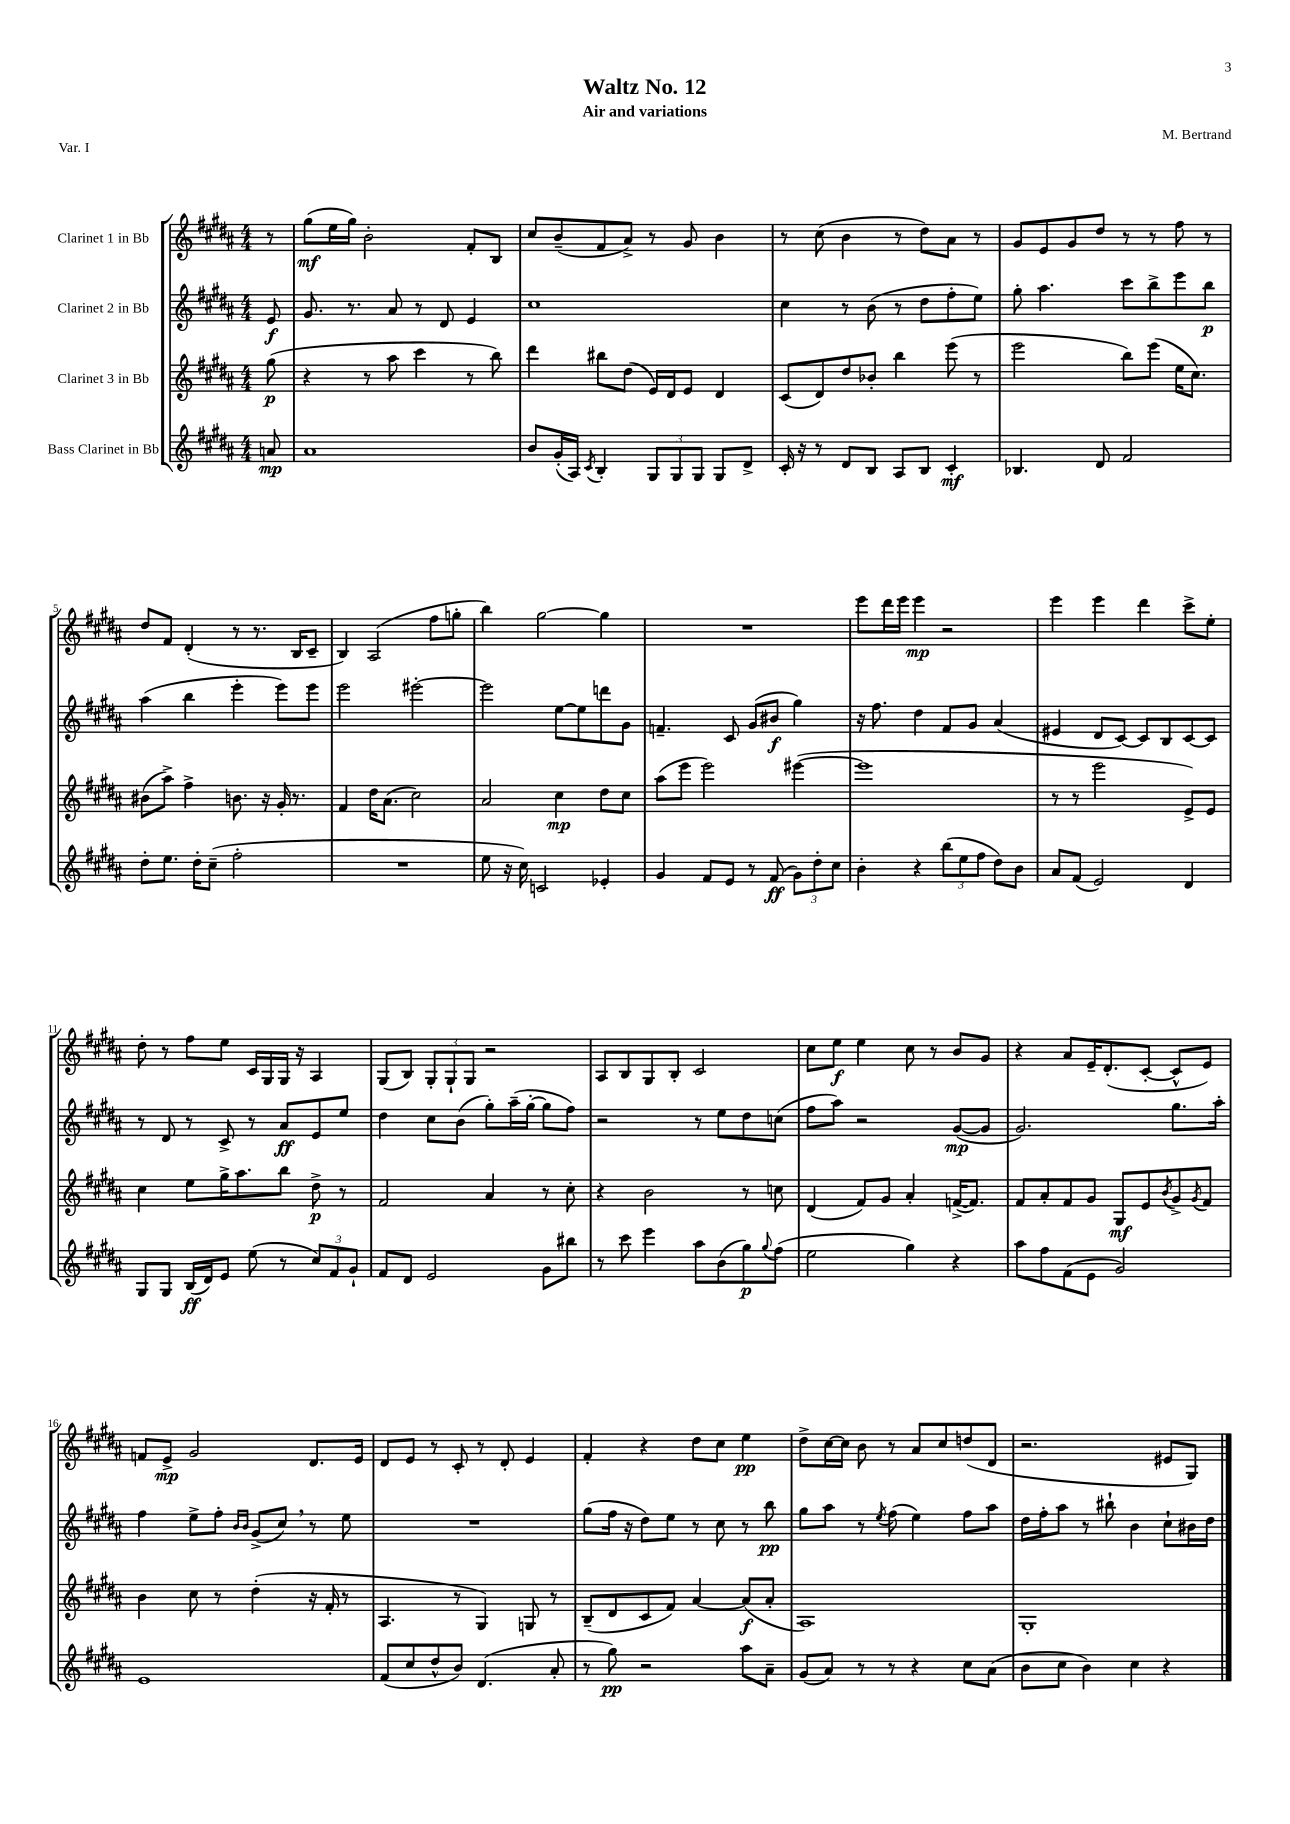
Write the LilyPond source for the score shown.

\header { title = "Waltz No. 12" composer = "M. Bertrand" subtitle = "Air and variations" piece = "Var. I" }
<<
\new StaffGroup <<
\new Staff = "s0" \with { instrumentName = "Clarinet 1 in Bb" } {
    \clef treble \key b \major \numericTimeSignature \time 4/4 \partial 8
    r8 |
    gis''8\mf( e''16 gis''16) b'2-. fis'8-. b8 |
    cis''8 b'8--( fis'8 ais'8->) r8 gis'8 b'4 |
    r8 cis''8( b'4 r8 dis''8) ais'8 r8 |
    gis'8 e'8 gis'8 dis''8 r8 r8 fis''8 r8 |
    dis''8 fis'8 dis'4-.( r8 r8. b16 cis'8-- |
    b4) ais2( fis''8 g''8-. |
    b''4) gis''2~ gis''4 |
    R1 |
    e'''8 dis'''16 e'''16 e'''4\mp r2 |
    e'''4 e'''4 dis'''4 cis'''8-> e''8-. |
    dis''8-. r8 fis''8 e''8 cis'16 gis16 gis16 r16 ais4 |
    gis8( b8) \tuplet 3/2 { gis8-. gis8-! gis8 } r2 |
    ais8 b8 gis8 b8-. cis'2 |
    cis''8 e''8\f e''4 cis''8 r8 b'8 gis'8 |
    r4 ais'8 e'16-- dis'8.-.( cis'8~-. cis'8-^ e'8) |
    f'8 e'8->\mp gis'2 dis'8. e'16 |
    dis'8 e'8 r8 cis'8-. r8 dis'8-. e'4 |
    fis'4-. r4 dis''8 cis''8 e''4\pp |
    dis''8-> cis''16~ cis''16 b'8 r8 ais'8 cis''8 d''8( dis'8 |
    r2. eis'8 gis8) \bar "|." |
}
\new Staff = "s1" \with { instrumentName = "Clarinet 2 in Bb" } {
    \clef treble \key b \major \numericTimeSignature \time 4/4 \partial 8
    e'8\f |
    gis'8. r8. ais'8 r8 dis'8 e'4 |
    cis''1 |
    cis''4 r8 b'8( r8 dis''8 fis''8-. e''8) |
    gis''8-. ais''4. cis'''8 b''8-> e'''8 b''8\p |
    ais''4( b''4 e'''4-. e'''8) e'''8 |
    e'''2 eis'''2~-. |
    eis'''2 e''8~ e''8 d'''8 gis'8 |
    f'4.-- cis'8 gis'8( bis'8\f gis''4) |
    r16 fis''8. dis''4 fis'8 gis'8 ais'4( |
    eis'4 dis'8 cis'8~) cis'8 b8 cis'8~ cis'8 |
    r8 dis'8 r8 cis'8-> r8 ais'8\ff e'8 e''8 |
    dis''4 cis''8 b'8( gis''8-.) ais''16--( gis''16~-. gis''8 fis''8) |
    r2 r8 e''8 dis''8 c''8( |
    fis''8 ais''8) r2 gis'8~\mp( gis'8 |
    gis'2.) gis''8. ais''16-. |
    fis''4 e''8-> fis''8-. \grace { b'16 b'16 } gis'8->( cis''8) \breathe r8 e''8 |
    R1 |
    gis''8( fis''16 r16 dis''8) e''8 r8 cis''8 r8 b''8\pp |
    gis''8 ais''8 r8 \acciaccatura { e''8 } fis''8( e''4) fis''8 ais''8 |
    dis''16 fis''16-. ais''8 r8 bis''8-! b'4 cis''8-! bis'16 dis''16 \bar "|." |
}
\new Staff = "s2" \with { instrumentName = "Clarinet 3 in Bb" } {
    \clef treble \key b \major \numericTimeSignature \time 4/4 \partial 8
    gis''8\p( |
    r4 r8 ais''8 cis'''4 r8 b''8) |
    dis'''4 bis''8 dis''8( e'16) dis'16 e'8 dis'4 |
    cis'8( dis'8) dis''8 bes'8-. b''4 e'''8( r8 |
    e'''2 b''8) e'''8( e''16 cis''8.) |
    bis'8( ais''8->) fis''4-> b'8. r16 gis'16-. r8. |
    fis'4 dis''16 ais'8.( cis''2) |
    ais'2 cis''4\mp dis''8 cis''8 |
    ais''8( e'''8 e'''2) eis'''4~( |
    eis'''1 |
    r8 r8 e'''2 e'8->) e'8 |
    cis''4 e''8 gis''16-> ais''8. b''8 dis''8->\p r8 |
    fis'2 ais'4 r8 cis''8-. |
    r4 b'2 r8 c''8 |
    dis'4( fis'8) gis'8 ais'4-. f'16~->( f'8.) |
    fis'8 ais'8-. fis'8 gis'8 gis8\mf e'8 \acciaccatura { b'8 } gis'8-> \acciaccatura { gis'8 } fis'8 |
    b'4 cis''8 r8 dis''4-.( r16 fis'16-. r8 |
    ais4. r8 gis4) g8 r8 |
    b8--( dis'8 cis'8 fis'8) ais'4~ ais'8\f( ais'8-. |
    ais1) |
    gis1-. \bar "|." |
}
\new Staff = "s3" \with { instrumentName = "Bass Clarinet in Bb" } {
    \clef treble \key b \major \numericTimeSignature \time 4/4 \partial 8
    a'8\mp |
    ais'1 |
    b'8 gis'16-.( ais16) \acciaccatura { cis'8 } b4-. \tuplet 3/2 { gis8 gis8 gis8 } gis8 dis'8-> |
    cis'16-. r16 r8 dis'8 b8 ais8 b8 cis'4-.\mf |
    bes4. dis'8 fis'2 |
    dis''8-. e''8. dis''16-. cis''8--( fis''2-. |
    R1 |
    e''8 r16 cis''16) c'2 ees'4-. |
    gis'4 fis'8 e'8 r8 fis'8\ff( \tuplet 3/2 { gis'8) dis''8-. cis''8 } |
    b'4-. r4 \tuplet 3/2 { b''8( e''8 fis''8 } dis''8) b'8 |
    ais'8 fis'8( e'2) dis'4 |
    gis8 gis8 b16\ff( dis'16) e'8 e''8( r8 \tuplet 3/2 { cis''8) fis'8 gis'8-! } |
    fis'8 dis'8 e'2 gis'8 bis''8 |
    r8 cis'''8 e'''4 ais''8 b'8( gis''8\p) \appoggiatura { gis''8 } fis''8( |
    e''2 gis''4) r4 |
    ais''8 fis''8 fis'8( e'8 gis'2) |
    e'1 |
    fis'8( cis''8 dis''8-^ b'8) dis'4.( ais'8-. |
    r8 gis''8\pp) r2 ais''8 ais'8-- |
    gis'8( ais'8) r8 r8 r4 cis''8 ais'8( |
    b'8 cis''8 b'4) cis''4 r4 \bar "|." |
}
>>
>>
